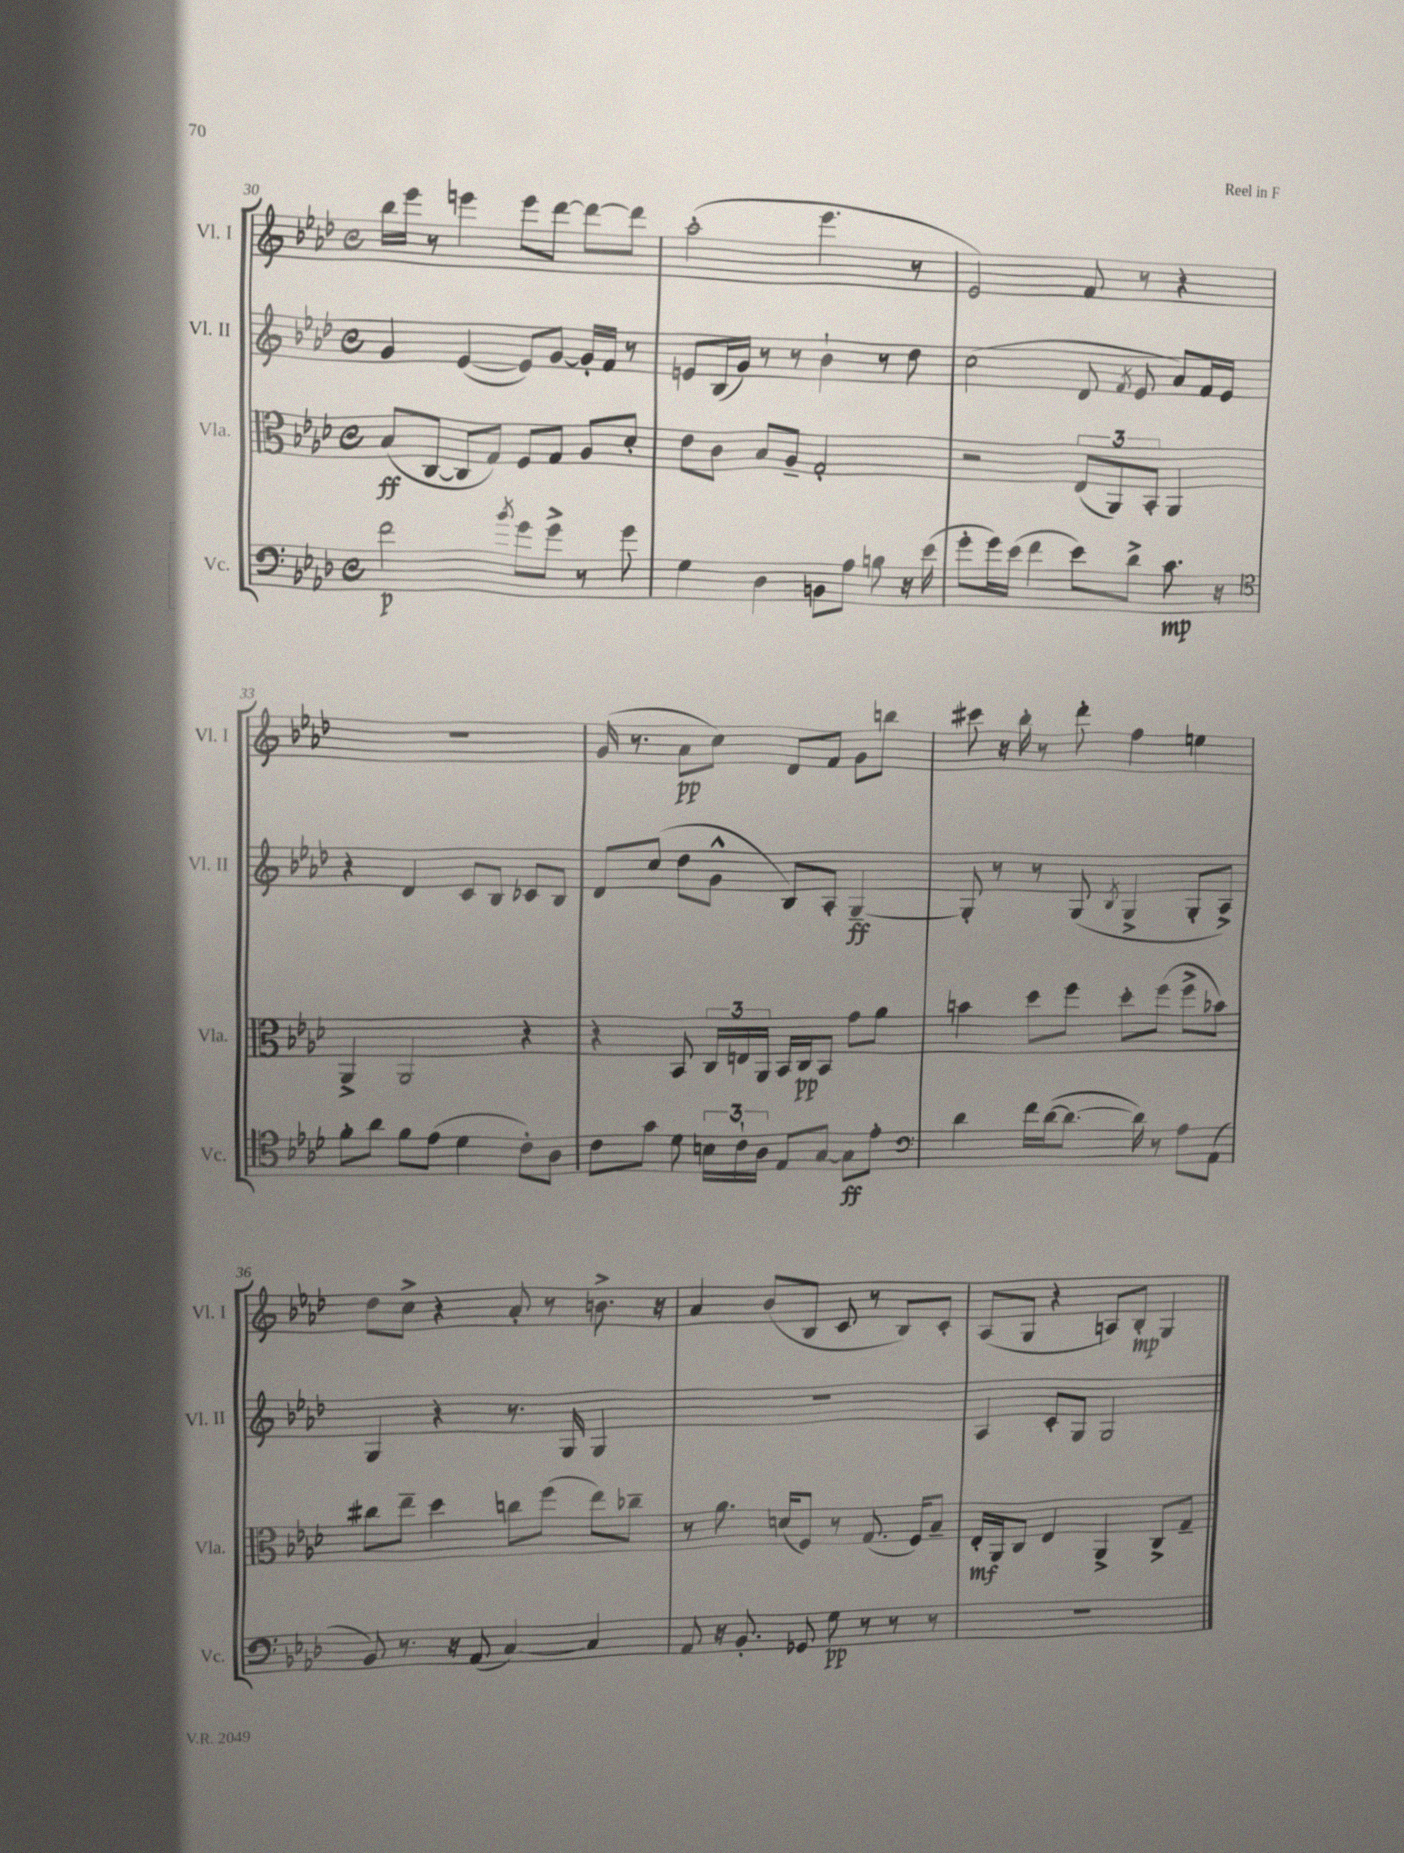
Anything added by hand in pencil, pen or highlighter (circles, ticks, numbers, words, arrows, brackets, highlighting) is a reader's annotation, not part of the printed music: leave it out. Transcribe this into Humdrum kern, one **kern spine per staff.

**kern	**kern	**kern	**kern
*staff4	*staff3	*staff2	*staff1
*clefF4	*clefC3	*clefG2	*clefG2
*k[b-e-a-d-]	*k[b-e-a-d-]	*k[b-e-a-d-]	*k[b-e-a-d-]
*M4/4	*M4/4	*M4/4	*M4/4
*met(c)	*met(c)	*met(c)	*met(c)
2f	(8B-	4g	16bb-
.	.	.	16eee-
.	[8C	.	8r
.	8C]	([4e-	4eee
.	8G)	.	.
8qb-	.	.	.
8g	8F	8e-])	8eee
8g^	8G	[8g	[8ddd-
8r	8A-	16g']	8ddd-_
.	.	16f	.
8g	8d-'	8r	8ddd-]
=	=	=	=
4G	8e-	8e	(2aa-'
.	8c	(16B-	.
.	.	16g)	.
4D-	8B-	8r	.
.	8A-~	8r	.
8BB	2G'	4b-`	4.eee-
8A-	.	.	.
8B	.	8r	.
16r	.	8dd-	8r
(16e-	.	.	.
=	=	=	=
8g'	2r	(2cc	2e-)
16g)	.	.	.
(16e-	.	.	.
4f	.	.	.
8e-)	(12E-	8d-	8f
.	12AA-)	.	.
.	.	8qf	.
8d-^	.	8e-	8r
.	12BB-'	.	.
8.c	4AA-	8a-)	4r
.	.	16f	.
16r	.	16e-	.
=	=	=	=
*clefC4	*	*	*
8f'	4AA-^	4r	1r
8a-	.	.	.
8f	2AA-	4d-	.
(8e-	.	.	.
4d-	.	8c	.
.	.	8B-	.
8c')	4r	8c-	.
8A-	.	8B-	.
=	=	=	=
8c	4r	8d-	(16g
.	.	.	8.r
8g	.	(8cc	.
8d-	8BB-	8dd-	8a-
24B	24C	8g^^	8cc)
24c`	24E	.	.
24A-	24AA-	.	.
8E-	16BB-	8B-)	8d-
.	16C	.	.
[8G	8BB-	8A-'	8f
8G]	8g	[4G~	8g
8e-'	8a-	.	8bb
=	=	=	=
*clefF4	*	*	*
4d-	4b	8G']	8ccc#
.	.	8r	16r
.	.	.	16bb-'
16f	8dd-	8r	8r
([16d-	.	.	.
8.d-_	8ff	(8G	8ddd-'
.	.	8qB-	.
.	8dd-'	4G^	4ff
16d-])	.	.	.
8r	(8ff	.	.
8A-	8ff^	8G'	4ee
(8AA-	8b-)	8A-^)	.
=	=	=	=
8BB-)	8cc#	4G	8dd-
8.r	8ee-~	.	8cc^
.	4dd-	4r	4r
16r	.	.	.
(8AA-	.	.	.
[4C)	8cc	8.r	8a-'
.	(8ff	.	8r
.	.	16G	.
4C]	8ee-)	4G	8.b^
.	8cc-~	.	.
.	.	.	16r
=	=	=	=
8AA-	8r	1r	4a-
16r	8.a-	.	.
8.BB-'	.	.	.
.	.	.	(8b-
.	(16d	.	.
8GG-	8F)	.	8B-
8G	8r	.	8c
8r	(8.G	.	8r
8r	.	.	8B-)
.	16F)	.	.
8r	8B-~	.	8c'
=	=	=	=
1r	16E-'	4A-	(8A-
.	16AA-	.	.
.	8C	.	8G
.	4E-	8c'	4r
.	.	8G	.
.	4AA-^	2G	8A)
.	.	.	8B-'
.	8C^	.	4G
.	8G~	.	.
==	==	==	==
*-	*-	*-	*-
